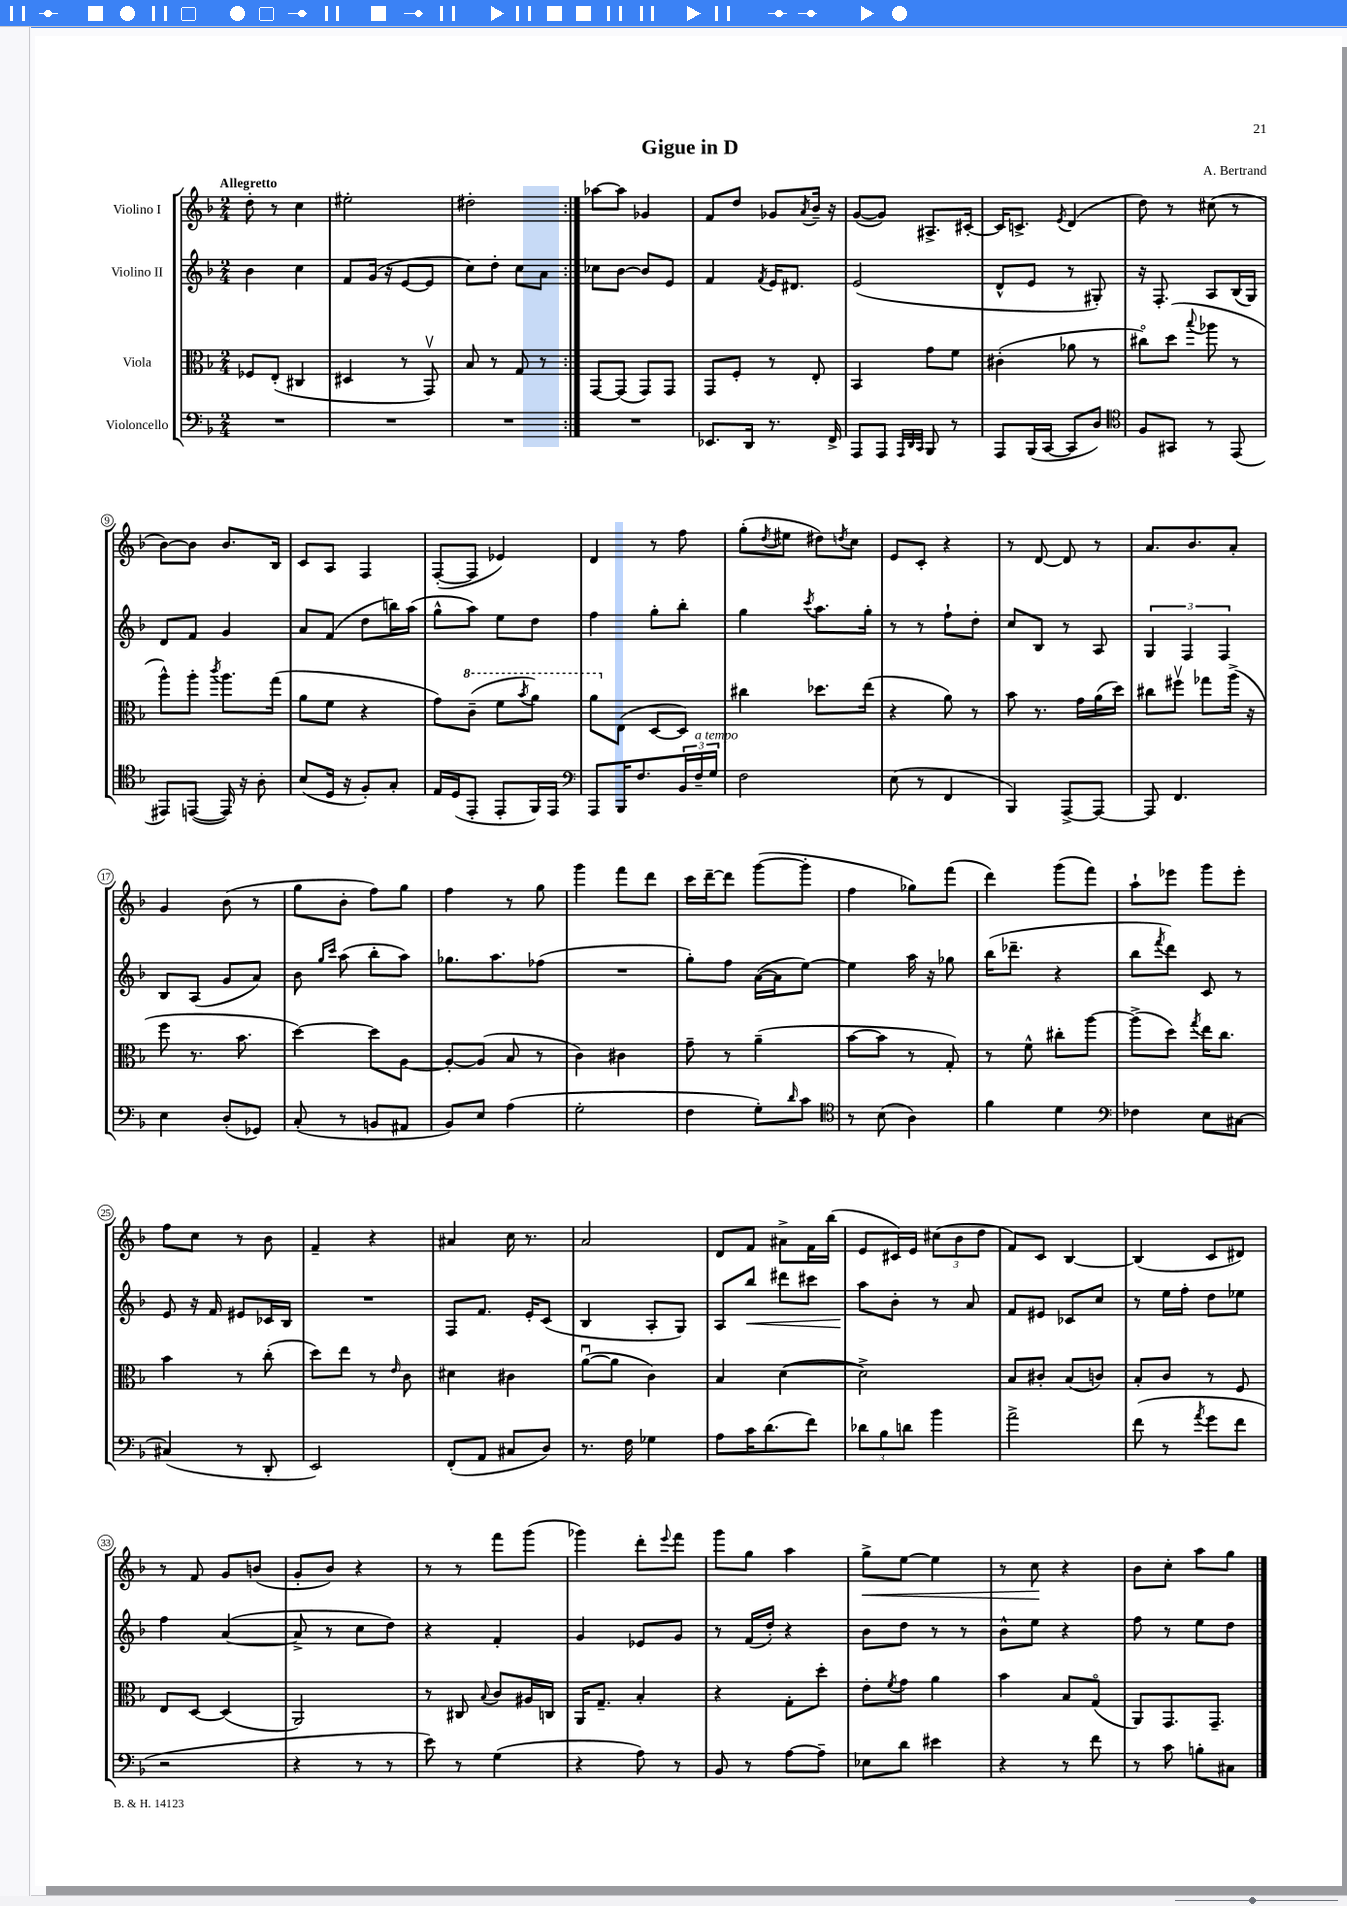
\header { title = "Gigue in D" composer = "A. Bertrand" }
<<
\new StaffGroup <<
\new Staff = "s0" \with { instrumentName = "Violino I" } {
    \clef treble \key f \major \numericTimeSignature \time 2/4 \tempo "Allegretto"
    \repeat volta 2 { d''8-. r8 c''4 |
    eis''2-. |
    dis''2-. | }
    aes''8~ aes''8 ges'4 |
    f'8 d''8 ges'8 \acciaccatura { a'8 } bes'16-- r16 |
    g'8~( g'8) ais8.-> cis'16~-. |
    cis'16 c'8.-> \acciaccatura { e'8 } d'4( |
    d''8) r8 cis''8( r8 |
    bes'8~) bes'8 bes'8. bes16 |
    c'8 a8 f4 |
    f8~-.( f8 ees'4) |
    d'4 r8 f''8 |
    g''8-.( \acciaccatura { d''8 } eis''8 dis''8) \acciaccatura { d''8 } c''8 |
    e'8 c'8-. r4 |
    r8 d'8~ d'8 r8 |
    a'8. bes'8. a'8-. |
    g'4 bes'8( r8 |
    g''8 bes'8-. f''8) g''8 |
    f''4 r8 g''8 |
    g'''4 f'''8 d'''8 |
    c'''16 d'''16~-- d'''8 g'''8~( g'''8-. |
    f''4 ges''8) f'''8( |
    d'''4) g'''8( f'''8) |
    a''8-! ees'''8 g'''8 ees'''8-. |
    f''8 c''8 r8 bes'8 |
    f'4-- r4 |
    ais'4 c''16 r8. |
    a'2 |
    d'8 f'8 ais'8-> f'16 bes''16( |
    e'8 cis'16) e'16 \tuplet 3/2 { cis''8( bes'8 d''8 } |
    f'8) c'8 bes4~ |
    bes4( c'8 dis'8) |
    r8 f'8 g'8 b'8( |
    g'8-. bes'8) r4 |
    r8 r8 f'''8 g'''8( |
    ges'''4) d'''8-. \appoggiatura { e'''8 } f'''8 |
    g'''8 g''8 a''4 |
    g''8->\< e''8~ e''4 |
    r8 c''8\! r4 |
    bes'8 c''8-. a''8 g''8 \bar "|." |
}
\new Staff = "s1" \with { instrumentName = "Violino II" } {
    \clef treble \key f \major \numericTimeSignature \time 2/4
    \repeat volta 2 { bes'4 c''4 |
    f'8 g'16( r16 e'8~ e'8 |
    c''8) d''8-. c''8 a'8 | }
    ces''8 bes'8~ bes'8 e'8 |
    f'4 \acciaccatura { f'8 } e'16 dis'8. |
    e'2( |
    d'8-^ e'8 r8 gis8-.) |
    r16 f8.-. a8 bes16( g16) |
    d'8 f'8 g'4 |
    a'8 f'8( d''8 b''16) a''16( |
    g''8-^ a''8) e''8 d''8 |
    f''4 g''8-. bes''8-. |
    g''4 \acciaccatura { c'''8 } a''8. g''16-. |
    r8 r8 f''8-! d''8-. |
    c''8 bes8 r8 a8 |
    \tuplet 3/2 { g4 f4 f4 } |
    bes8 a8( g'8 a'8) |
    bes'8 \grace { g''16 c'''16 } a''8( bes''8-. a''8) |
    ges''8. a''8. fes''8( |
    R2 |
    g''8-.) f''8 a'16~( a'16 e''8~) |
    e''4 a''16 r16 ges''8 |
    bes''16( des'''8.-- r4 |
    bes''8 \acciaccatura { f'''8 } d'''8) c'8 r8 |
    e'8 r16 f'16 eis'8 ces'16 bes16 |
    R2 |
    f8 f'8. e'16-. c'8( |
    bes4 a8-. g8) |
    a8 bes''8\< dis'''8 cis'''8 |
    a''8\! bes'8-. r8 a'8 |
    f'8 eis'8 ces'8 c''8 |
    r8 e''16 f''16-. d''8 ees''8 |
    f''4 a'4~( |
    a'8-> r8 c''8 d''8) |
    r4 f'4-. |
    g'4 ees'8 g'8 |
    r8 f'16( d''16-.) r4 |
    bes'8 d''8 r8 r8 |
    bes'8-^ e''8 r4 |
    f''8 r8 e''8 d''8 \bar "|." |
}
\new Staff = "s2" \with { instrumentName = "Viola" } {
    \clef alto \key f \major \numericTimeSignature \time 2/4
    \repeat volta 2 { fes8 e8-.( cis4 |
    dis4 r8 g,8\upbow) |
    bes8 r8 g8 r8 | }
    g,8~ g,8( g,8) g,8 |
    g,8 f8-. r8 e8-. |
    bes,4 g'8 f'8 |
    cis'4-.( aes'8 r8 |
    cis''8\flageolet) d''8( \appoggiatura { bes''8 } aes''8 r8 |
    a''8-^) a''8-. \acciaccatura { c'''8 } a''8. g''16( |
    a'8 f'8 r4 |
    g'8) \ottava #1 c''8--( f''8 \acciaccatura { bes''8 } a''8) |
    a''8 \ottava #0 e8( d8~ d8) |
    cis''4 des''8. e''16( |
    r4 a'8) r8 |
    bes'8 r8. g'16 a'16( d''16) |
    cis''8 fis''8\upbow ges''8 a''16->( r16 |
    f''8 r8. bes'8. |
    d''4~) d''8 a8~ |
    a8~-. a8( bes8 r8 |
    c'4) cis'4 |
    g'8-- r8 a'4--( |
    bes'8~ bes'8 r8 g8-.) |
    r8 f'8-^ cis''8-. a''8~ |
    a''8->( d''8) \acciaccatura { g''8 } e''16 c''8. |
    bes'4 r8 c''8-.( |
    d''8) e''8 r8 \grace { e'16 } c'8 |
    dis'4 cis'4 |
    a'8~\downbow( a'8 c'4) |
    bes4 d'4~( |
    d'2->) |
    bes8 cis'8-. bes8( c'8) |
    bes8-. c'8 r8 f8 |
    e8 d8~ d4( |
    a,2) |
    r8 cis8 \appoggiatura { bes8 } c'8 ais16 c16 |
    a,16 g8.-- bes4-. |
    r4 g8-. d''8-. |
    e'8-. \acciaccatura { f'8 } g'8 a'4 |
    bes'4 bes8 g8\flageolet( |
    a,8) g,8. g,8.-- \bar "|." |
}
\new Staff = "s3" \with { instrumentName = "Violoncello" } {
    \clef bass \key f \major \numericTimeSignature \time 2/4
    \repeat volta 2 { R2 |
    R2 |
    R2 | }
    R2 |
    ees,8. d,16 r8. f,16-> |
    a,,8 a,,8 \grace { a,,32 d,32 c,32 } bes,,8 r8 |
    a,,8 bes,,16( c,16~ c,8 d8) |
    \clef tenor f8 gis,8 r8 e,8( |
    eis,8) e,8~( e,16) r16 a8-. |
    bes8( d16 r16 f8-.) g8-. |
    e16 d16( e,8-. e,8-. f,16) e,16 |
    \clef bass a,,8 bes,,16 f8. \tuplet 3/2 { bes,16 f16--^\markup { \italic "a tempo" } g16 } |
    f2 |
    e8( r8 f,4 |
    bes,,4) a,,8~-> a,,8~ |
    a,,8 f,4. |
    e4 d8-.( ges,8) |
    c8-.( r8 b,8 ais,8 |
    bes,8) e8 a4( |
    g2-. |
    f4 g8-.) \grace { d'16 } c'8 |
    \clef tenor r8 bes8( a4) |
    f'4 d'4 |
    \clef bass fes4 e8 cis8~ |
    cis4( r8 d,8-. |
    e,2) |
    f,8-.( a,8 cis8 d8) |
    r8. f16 ges4 |
    a8 c'16 d'8.( f'8) |
    \tuplet 3/2 { des'8 bes8 d'8 } bes'4 |
    a'2-> |
    f'8( r8 \acciaccatura { a'8 } g'8 f'8 |
    r2 |
    r4 r8 r8 |
    e'8) r8 g4( |
    r4 a8) r8 |
    bes,8 r8 a8~ a8-- |
    ees8 d'8 eis'4 |
    r4 r8 f'8 |
    r8 c'8 b8-. cis8 \bar "|." |
}
>>
>>
\layout { \context { \Score \override BarNumber.stencil = #(make-stencil-circler 0.1 0.3 ly:text-interface::print) } }
